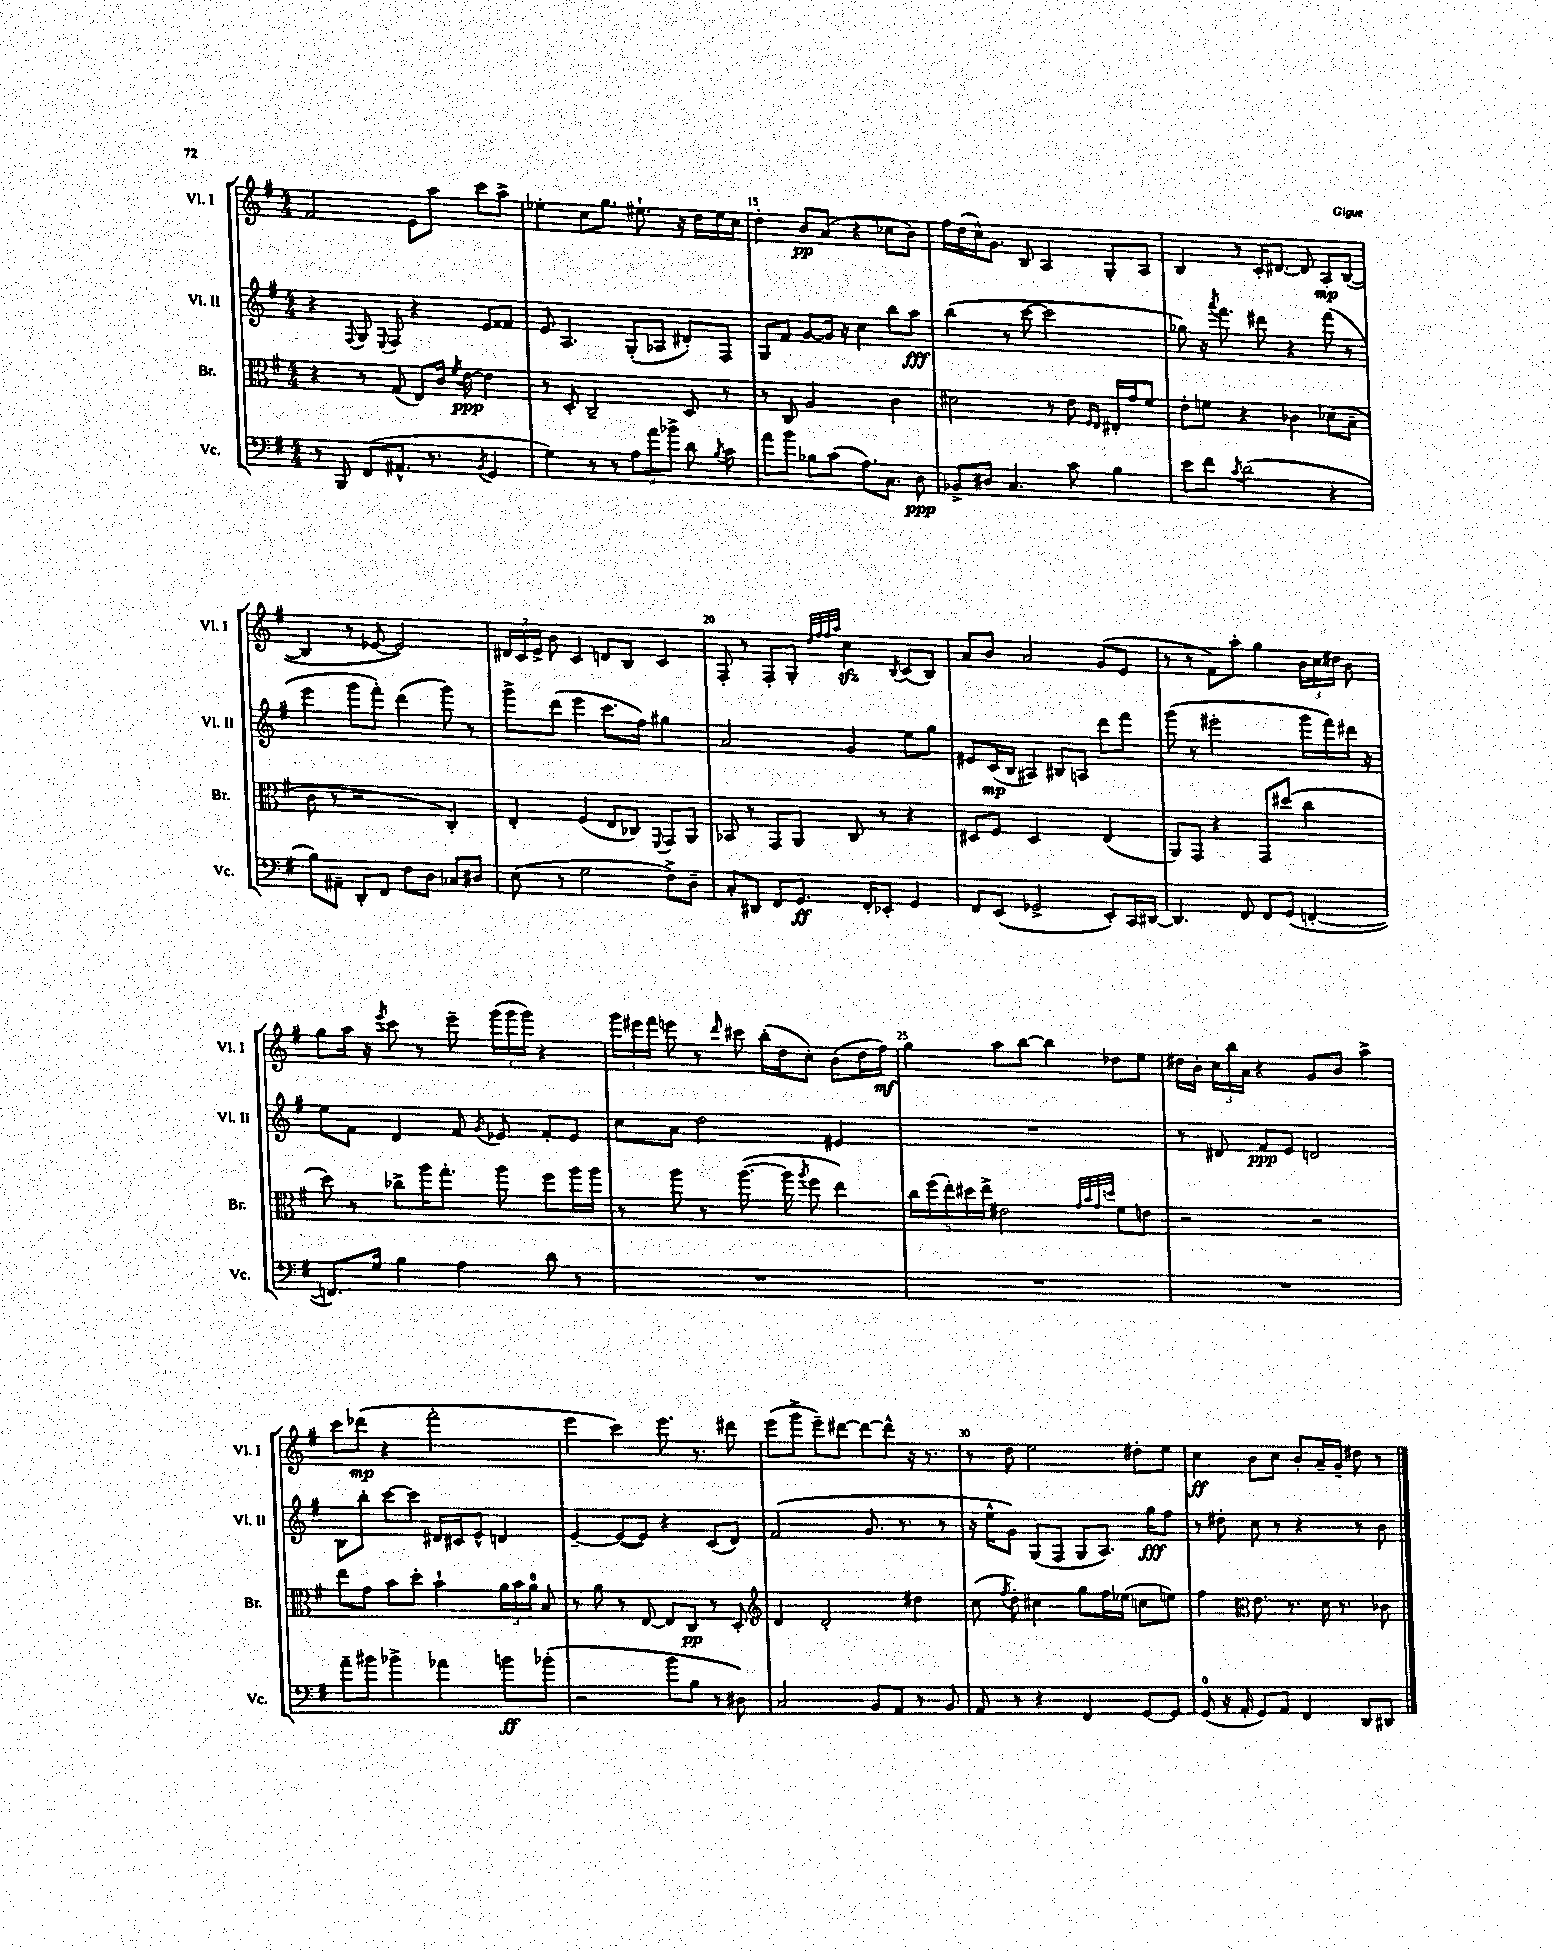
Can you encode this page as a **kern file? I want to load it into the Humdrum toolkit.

**kern	**kern	**kern	**kern
*staff4	*staff3	*staff2	*staff1
*clefF4	*clefC3	*clefG2	*clefG2
*k[f#]	*k[f#]	*k[f#]	*k[f#]
*M4/4	*M4/4	*M4/4	*M4/4
8r	4r	4r	2f#
8BBB	.	.	.
.	.	8qqF#	.
(8FF#	8r	8G	.
.	.	8qqE	.
8.AA#^^	(8G	8F#	.
.	8E)	4r	8e
8.r	.	.	.
.	16c	.	8aa
.	8qf#	.	.
.	[16e	.	.
8qBB	.	.	.
4GG	4e]	8e	8ccc
.	.	8f##	8aa^
=	=	=	=
4G)	8r	8e	4ee-'
.	8D'	4.A	.
8r	2C~	.	8cc
8r	.	.	8.gg
12A	.	(8G'	.
.	.	.	8.ee#`
12a	.	.	.
.	.	8A-	.
12b-^	.	.	.
8d	8D	8d#')	16r
.	.	.	16dd
8qB	.	.	.
8c	8r	8F#	16ee#
.	.	.	16cc
=	=	=	=
8a	8r	8G	4dd'
8b	8C	8f#	.
8B-	2A	[8g	8b
(8c	.	16g]	(8a
.	.	16r	.
8.A)	.	4cc	4r
8.C	.	.	.
.	4c	8bb	8cc-
8D	.	8aa	8b)
=	=	=	=
8BB-^	2d#	(4bb	16ff#
.	.	.	(16dd
8D#	.	.	16cc^^)
.	.	.	8.g
4.C	.	8r	.
.	.	[8ccc	8B
.	8r	2ccc]	4A
8c	8e	.	.
.	16qqF#	.	.
.	16qqE	.	.
4B	16E#'	.	8G'
.	16g	.	.
.	8f#	.	8A
=	=	=	=
8e	8e'	8gg-)	4B
8f#	8f	16r	.
.	.	8qaaa	.
.	.	8.fff#	.
8qc	.	.	.
(2d	4r	.	8r
.	.	8ddd#	16c'
.	.	.	[8.d#
.	4c-	4r	.
.	.	.	8d#]
4r	(8d-	(8fff#	8A'
.	8B~	8r	([8B
=	=	=	=
8B)	8c	4eee	4B]
8AA#~	8r	.	.
8DD'	2r	8ggg	8r
8FF#	.	8fff#')	[8e-
8F#	.	(4ddd	2e-])
8D	.	.	.
8C-	4C')	8ggg)	.
8D#	.	8r	.
=	=	=	=
(8E	4E'	8ggg^	24d#
.	.	.	24c
.	.	.	24e^
8r	.	(8ddd	8b
2G	(4F#	4eee	4c
.	8E	8.ccc	8d
.	8C-)	.	8B
.	.	16ff#)	.
.	8qqFF#	.	.
8F#^)	8GG	4gg#	4c
8D~	8AA	.	.
=	=	=	=
8C'	8BB-	2a	8F#'
8DD#	8r	.	8r
8FF#	8GG	.	8F#'
8.GG	8AA	.	8G'
.	.	.	32qqdd
.	.	.	32qqff#
.	.	.	32qqff#
.	.	.	32qqaa
.	8C	4g	4cc
16FF#'	.	.	.
8EE-'	8r	.	.
.	.	.	8qB
4GG	4r	8ee	(8c
.	.	8gg	8B)
=	=	=	=
8FF#	8D#	8e#	8a
(8EE	8F#	(16c	8b
.	.	16B	.
2GG-^	2D#	4A#)	2a
.	.	8B#	.
.	.	8A	.
8EE')	(4E	8ddd	(8g
16CC	.	8fff#	8e
[16DD#	.	.	.
=	=	=	=
4.DD#]	8AA)	(8ggg	8r
.	8GG	8r	8r
.	4r	2eee#'	8f#)
8FF#	.	.	8aa'
8FF#	8GG	.	4gg
(8GG	(8dd#	.	.
[4FF'	4cc	16ggg	24b
.	.	.	24cc
.	.	16fff#)	.
.	.	.	24dd#
.	.	16ddd#	8b
.	.	16r	.
=	=	=	=
8.FF])	8dd)	8ee	8gg
.	8r	8f#	16aa
16G	.	.	16r
.	.	.	8qeee
4B	8cc-^	4d	8ccc
.	16aa	.	8r
.	8.gg'	.	.
4A	.	8f#	8eee~
.	.	8qg	.
.	8aa	8e-	(24ggg
.	.	.	24ggg
.	.	.	24ggg)
8d	8ff#	8f#'	4r
8r	16aa	8e-	.
.	16aa	.	.
=	=	=	=
1r	8r	8cc	24ggg
.	.	.	24eee#
.	.	.	24fff#
.	8aa	8a	8eee
.	8r	2dd	8r
.	.	.	16qqddd
.	([8.aa	.	8ccc#
.	.	.	(16bb'
.	16aa]	.	16dd
.	8qaa	.	.
.	8ff#	.	8cc')
.	4ee)	4e#	(8b
.	.	.	16dd
.	.	.	16ff#)
=	=	=	=
1r	20cc	1r	4gg
.	(20ff#	.	.
.	20ee')	.	.
.	20dd#	.	.
.	20ee^	.	.
.	2e#	.	8aa
.	.	.	[8bb
.	.	.	4bb]
.	32qqg	.	.
.	32qqb	.	.
.	32qqg	.	.
.	32qqdd	.	.
.	8f#	.	8dd-
.	8e	.	8ee
=	=	=	=
1r	2r	8r	16dd#
.	.	.	16b'
.	.	8d#	24cc
.	.	.	24bb
.	.	.	24a
.	.	8f#	4r
.	.	8e	.
.	2r	2d	8g
.	.	.	8b
.	.	.	4aa^
=	=	=	=
8a~	8ee	8B	8ccc
8b#	8g	8bb'	(8ddd-
4b-^	8b	[8ccc	4r
.	8dd'	8ccc]	.
4a-	4b`	16d#	2fff#'
.	.	16c#	.
.	.	8e^^	.
8b	24a	4d	.
.	24b	.	.
.	24a	.	.
(8b-'	8B	.	.
=	=	=	=
2r	8r	[4e~	4eee
.	8a	.	.
.	8r	(8e_	4ccc)
.	[8E	8e])	.
8b	8E]	4r	8.eee
8B	8C	.	.
.	.	.	8.r
8r	8r	(8c	.
8D#)	8D'	8d)	8ddd#
=	=	=	=
*	*clefG2	*	*
2C	4d	(2f#	(8eee
.	.	.	8ggg^
.	2d'	.	8eee~)
.	.	.	[8ddd#
8BB	.	8.g	8ddd#_
8AA	.	.	8ddd#^^]
.	.	8.r	.
8r	4dd#	.	16r
.	.	.	8.r
8BB	.	8r	.
=	=	=	=
8AA	(8cc	16r	8r
.	.	16ee^^	.
.	8qff#	.	.
8r	8dd')	8g)	8dd
4r	4cc#	(8G	2ee
.	.	8F#	.
4FF#	8gg	8G	.
.	16ff#	8.A)	.
.	(16ee-	.	.
[8GG	8cc	.	8dd#'
.	.	16gg	.
8GG]	8ee)	8ff#	8ee
=	=	=	=
(8GG	4ff#	8r	4cc
16r	.	8dd#'	.
16AA'	.	.	.
*	*clefC3	*	*
8GG)	8.e	8cc	8b
8AA	.	8r	8cc
.	8.r	.	.
4FF#	.	4r	8b'
.	16d	.	16a~
.	8.r	.	16g~
8DD	.	8r	8dd#
8DD#	8c-	8b	8r
==	==	==	==
*-	*-	*-	*-
